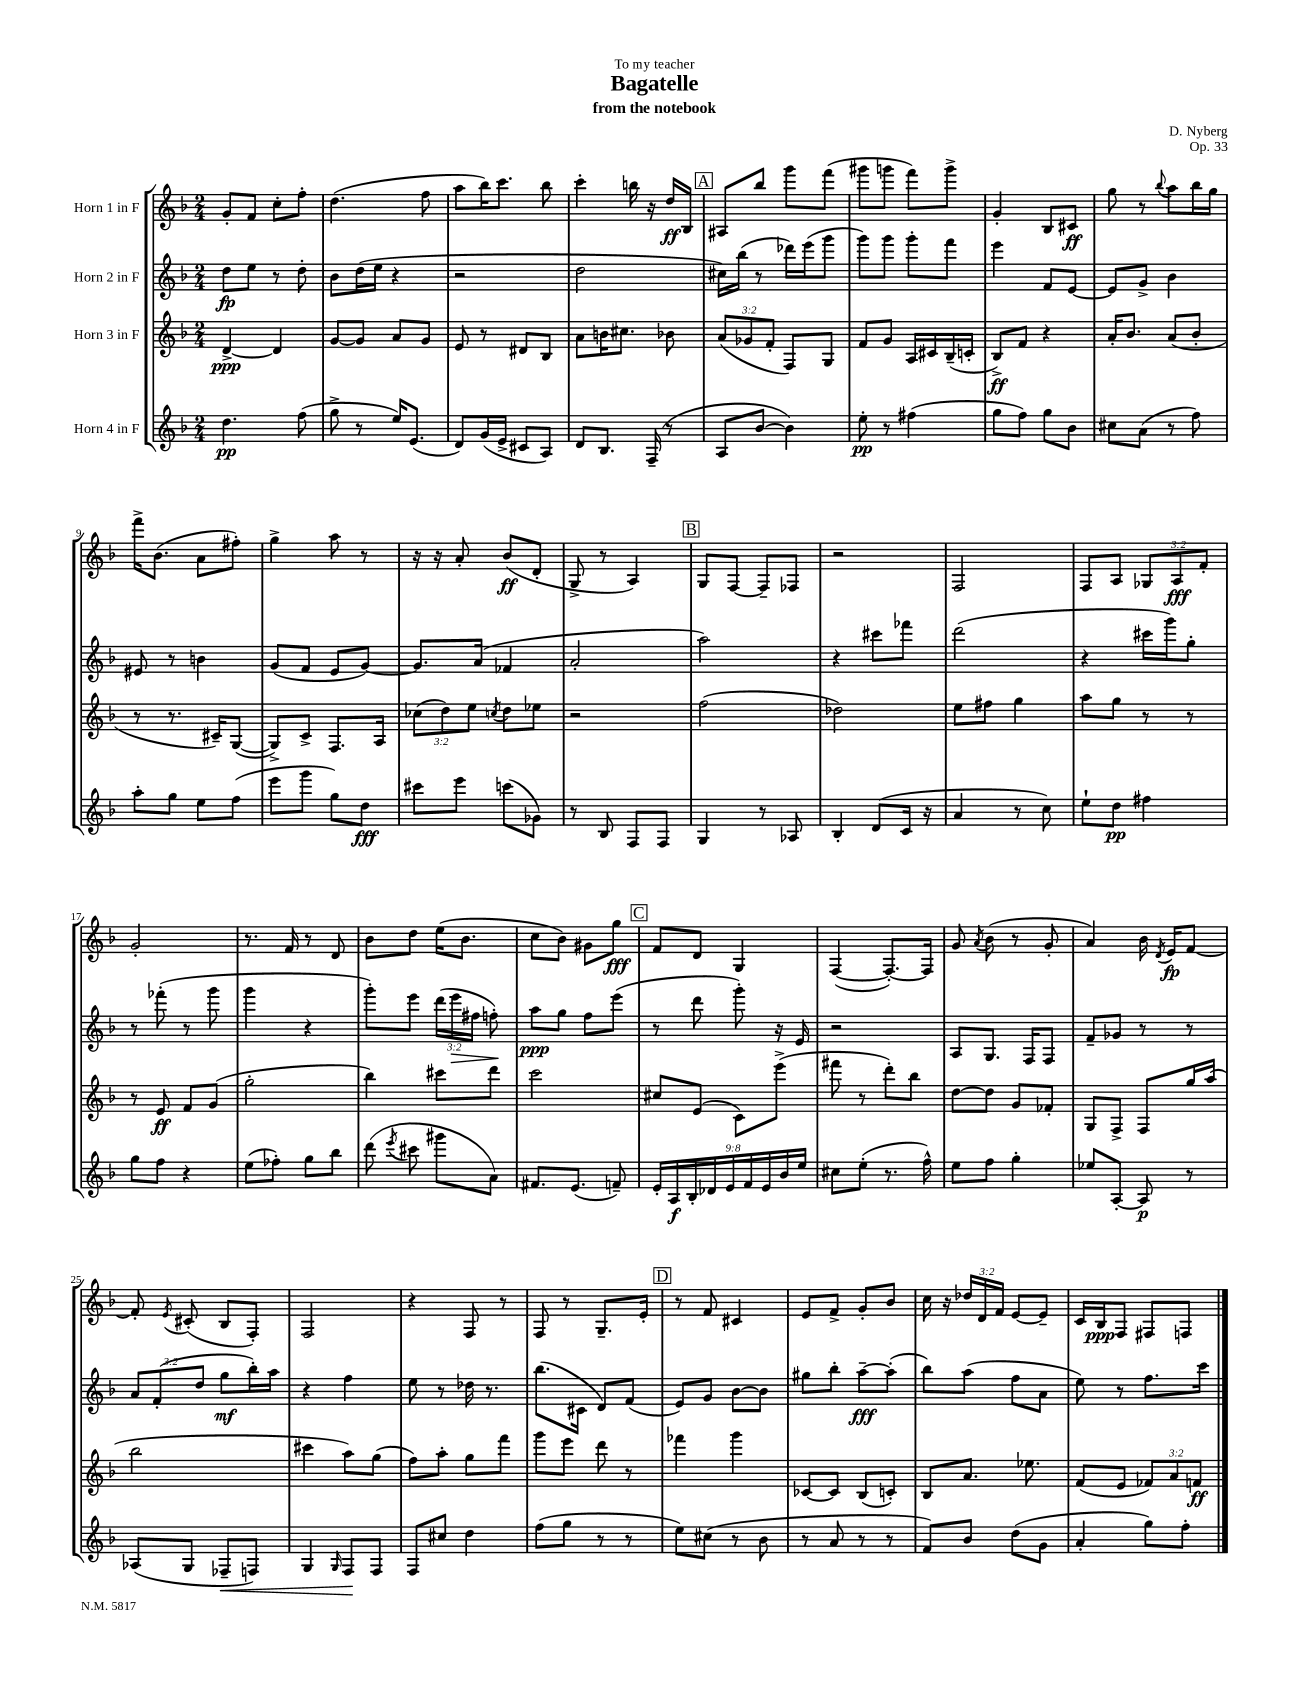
\header { title = "Bagatelle" composer = "D. Nyberg" subtitle = "from the notebook" dedication = "To my teacher" opus = "Op. 33" }
<<
\new StaffGroup <<
\new Staff = "s0" \with { instrumentName = "Horn 1 in F" } {
    \clef treble \key f \major \numericTimeSignature \time 2/4 \override Staff.TupletNumber.text = #tuplet-number::calc-fraction-text
    \autoBeamOff g'8[-. f'8] c''8[-. f''8]-. |
    d''4.( f''8 |
    a''8[ bes''16) c'''8.] bes''8 |
    c'''4-. b''16 r16 d''16[\ff bes16] |
    \mark \markup { \box "A" } ais8[ bes''8] g'''8[ f'''8]( |
    gis'''8[ g'''8] f'''8[) g'''8]-> |
    g'4-. bes8[ cis'8]\ff |
    g''8 r8 \appoggiatura { bes''8 } a''8[ bes''16 g''16] |
    f'''16[-> bes'8.]( a'8[ fis''8]-.) |
    g''4-> a''8 r8 |
    r16 r16 a'8-. bes'8[\ff( d'8]-. |
    g8-> r8 a4) |
    \mark \markup { \box "B" } g8[ f8]~ f8[-- fes8] |
    r2 |
    f2 |
    f8[ a8] \tuplet 3/2 { ges8[ a8\fff f'8]-. } |
    g'2-. |
    r8. f'16 r8 d'8 |
    bes'8[ d''8] e''16[( bes'8.] |
    c''8[ bes'8]) gis'8[ g''8]\fff |
    \mark \markup { \box "C" } f'8[ d'8] g4 |
    f4~( f8.[~-.) f16] |
    g'8 \acciaccatura { a'8 } bes'8( r8 g'8-. |
    a'4) bes'16 \acciaccatura { d'8 } e'16[\fp f'8]~ |
    f'8-. \acciaccatura { e'8 } cis'8-.( bes8[ f8]-.) |
    f2 |
    r4 f8 r8 |
    f8 r8 g8.[-- e'16]-. |
    \mark \markup { \box "D" } r8 f'8 cis'4 |
    e'8[ f'8]-> g'8[-. bes'8] |
    c''16 r16 \tuplet 3/2 { des''16[ d'16 f'16] } e'8[~ e'8]-- |
    c'16[ bes16\ppp f8] fis8[ f8] \bar "|." |
}
\new Staff = "s1" \with { instrumentName = "Horn 2 in F" } {
    \clef treble \key f \major \numericTimeSignature \time 2/4 \override Staff.TupletNumber.text = #tuplet-number::calc-fraction-text
    \autoBeamOff d''8[\fp e''8] r8 d''8-. |
    bes'8[ d''16( e''16] r4 |
    r2 |
    d''2 |
    \mark \markup { \box "A" } cis''16[) bes''16]( r8 des'''16[) e'''16( g'''8] |
    g'''8[) g'''8] g'''8[-. f'''8] |
    e'''4 f'8[ e'8]~ |
    e'8[ g'8]-> bes'4 |
    eis'8 r8 b'4 |
    g'8[( f'8] e'8[ g'8]~) |
    g'8.[ a'16]( fes'4 |
    a'2-. |
    \mark \markup { \box "B" } a''2) |
    r4 cis'''8[ fes'''8] |
    d'''2( |
    r4 cis'''16[ g'''16) g''8]-. |
    r8 fes'''8-.( r8 g'''8 |
    g'''4 r4 |
    g'''8[-.) e'''8] \tuplet 3/2 { d'''16[( e'''16\> fis''16] } f''8-.\!) |
    a''8[\ppp g''8] f''8[ e'''8]( |
    \mark \markup { \box "C" } r8 d'''8 g'''8-.) r16 e'16 |
    r2 |
    a8[ g8.] f16[ f8] |
    f'8[-- ges'8] r8 r8 |
    \tuplet 3/2 { a'8[ f'8-.( d''8] } g''8[\mf bes''16-.) a''16] |
    r4 f''4 |
    e''8 r8 des''16 r8. |
    bes''8.[( cis'16] d'8[) f'8]( |
    \mark \markup { \box "D" } e'8[) g'8] bes'8[~ bes'8] |
    gis''8[ bes''8]-. a''8[~--\fff a''8]-.( |
    bes''8[) a''8]( f''8[ a'8] |
    e''8) r8 f''8.[ c'''16] \bar "|." |
}
\new Staff = "s2" \with { instrumentName = "Horn 3 in F" } {
    \clef treble \key f \major \numericTimeSignature \time 2/4 \override Staff.TupletNumber.text = #tuplet-number::calc-fraction-text
    \autoBeamOff d'4~->\ppp d'4 |
    g'8[~ g'8] a'8[ g'8] |
    e'8 r8 dis'8[ bes8] |
    a'8[ b'16 cis''8.] bes'8 |
    \mark \markup { \box "A" } \tuplet 3/2 { a'8[( ges'8 f'8]-. } f8[) g8] |
    f'8[ g'8] a16[ cis'16 bes16--( c'16]-. |
    bes8[->\ff) f'8] r4 |
    a'16[-. bes'8.] a'8[( bes'8]-. |
    r8 r8. cis'16[--) g8]~( |
    g8[->) c'8]-> f8.[ a16] |
    \tuplet 3/2 { ces''8[( d''8) e''8] } \acciaccatura { c''8 } d''8[ ees''8] |
    r2 |
    \mark \markup { \box "B" } f''2( |
    des''2) |
    e''8[ fis''8] g''4 |
    a''8[ g''8] r8 r8 |
    r8 e'8\ff f'8[ g'8]( |
    g''2-. |
    bes''4) cis'''8[ d'''8] |
    c'''2 |
    \mark \markup { \box "C" } cis''8[ e'8]( c'8[) e'''8]->( |
    fis'''8 r8 d'''8[-.) bes''8] |
    d''8[~ d''8] g'8[ fes'8]-. |
    g8[ f8]-> f8[ g''16 a''16]( |
    bes''2 |
    cis'''4 a''8[) g''8]( |
    f''8[) a''8]-. g''8[ f'''8] |
    g'''8[ e'''8] d'''8 r8 |
    \mark \markup { \box "D" } fes'''4 g'''4 |
    ces'8[~ ces'8] bes8[( c'8]-.) |
    bes8[ a'8.] ees''8. |
    f'8[( e'8] \tuplet 3/2 { fes'8[) a'8 f'8]\ff } \bar "|." |
}
\new Staff = "s3" \with { instrumentName = "Horn 4 in F" } {
    \clef treble \key f \major \numericTimeSignature \time 2/4 \override Staff.TupletNumber.text = #tuplet-number::calc-fraction-text
    \autoBeamOff d''4.\pp f''8( |
    g''8-> r8 e''16[) e'8.]( |
    d'8[) g'16( e'16]-> cis'8[ a8]) |
    d'8[ bes8.] f16--( r8 |
    \mark \markup { \box "A" } a8[ bes'8]~ bes'4) |
    e''8-.\pp r8 fis''4( |
    g''8[ f''8]) g''8[ bes'8] |
    cis''8[ a'8]( r8 f''8) |
    a''8[-. g''8] e''8[ f''8]( |
    e'''8[ g'''8] g''8[) d''8]\fff |
    cis'''8[ e'''8] c'''8[( ges'8]) |
    r8 bes8 f8[ f8] |
    \mark \markup { \box "B" } g4 r8 aes8 |
    bes4-. d'8[( c'16] r16 |
    a'4 r8 c''8) |
    e''8[-! d''8]\pp fis''4 |
    g''8[ f''8] r4 |
    e''8[( fes''8]-.) g''8[ bes''8] |
    d'''8( \acciaccatura { e'''8 } cis'''8 gis'''8[ a'8]) |
    fis'8.[ e'8.]( f'8--) |
    \mark \markup { \box "C" } \tuplet 9/8 { e'16[-. a16\f bes16-. des'16 e'16 f'16 e'16 bes'16 e''16] } |
    cis''8[ e''8]-.( r8. f''16-^) |
    e''8[ f''8] g''4-. |
    ees''8[ a8]~-. a8\p r8 |
    aes8[( g8] fes8[--\< f8]) |
    g4 \grace { g16 } f8[\! f8] |
    f8[ cis''8] d''4 |
    f''8[( g''8] r8 r8 |
    \mark \markup { \box "D" } e''8[) cis''8]( r8 bes'8 |
    r8 a'8 r8 r8 |
    f'8[) bes'8] d''8[( g'8] |
    a'4-. g''8[) f''8]-. \bar "|." |
}
>>
>>
